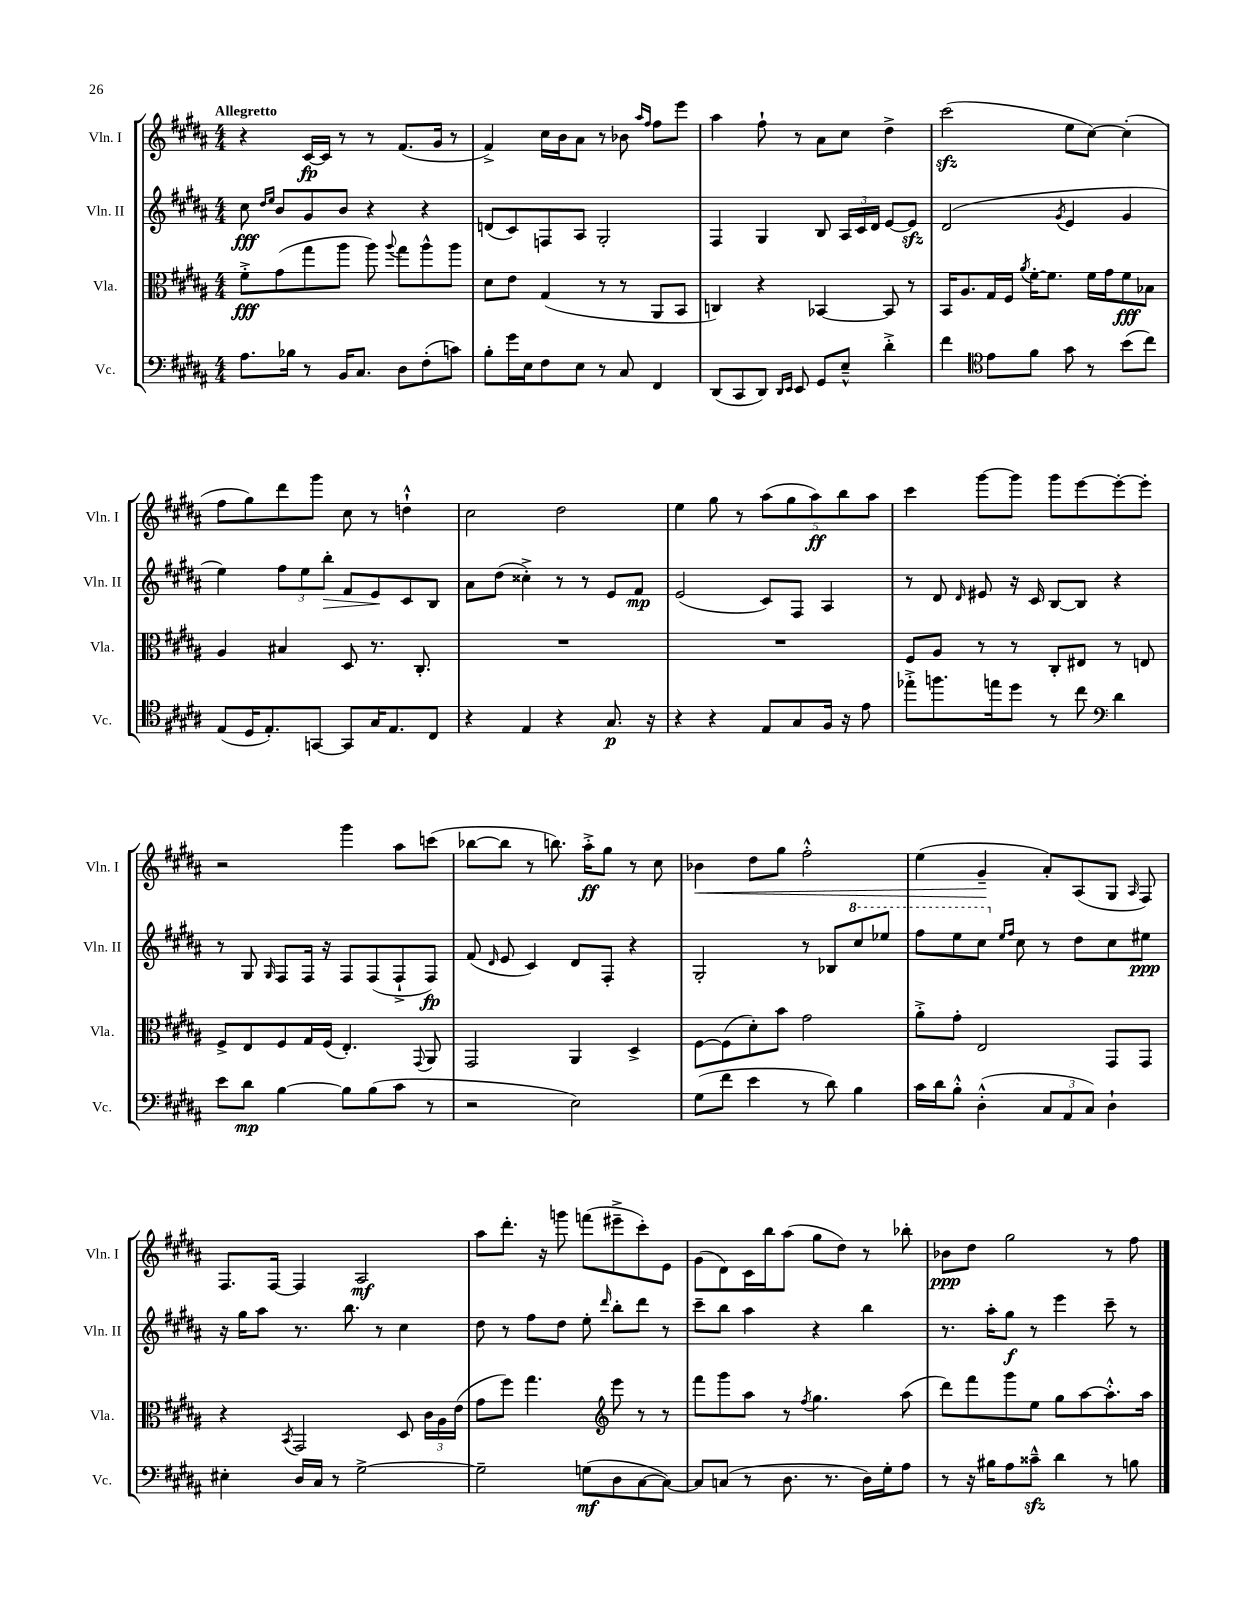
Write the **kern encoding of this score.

**kern	**kern	**kern	**kern
*staff4	*staff3	*staff2	*staff1
*clefF4	*clefC3	*clefG2	*clefG2
*k[f#c#g#d#a#]	*k[f#c#g#d#a#]	*k[f#c#g#d#a#]	*k[f#c#g#d#a#]
*M4/4	*M4/4	*M4/4	*M4/4
8.A#	8f#'^	8cc#	4r
.	.	16qqdd#	.
.	.	16qqee	.
.	(8g#	8b	.
16B-	.	.	.
8r	8gg#	8g#	[16c#
.	.	.	16c#]
16BB	8aa#	8b	8r
8.C#	.	.	.
.	8aa#)	4r	8r
.	8qqaa#	.	.
8D#	8gg#	.	(8.f#
(8F#'	8aa#^^	4r	.
.	.	.	16g#
8c)	8aa#	.	8r
=	=	=	=
8B'	8d#	(8d	4f#^)
16g#	8e	8c#)	.
16E	.	.	.
8F#	(4G#	8F	16cc#
.	.	.	16b
8E	.	8A#	8a#
8r	8r	2G#'	8r
8C#	8r	.	8b-
.	.	.	16qqaa#
.	.	.	16qqff#
4FF#	8AA#	.	8ff#
.	8BB	.	8eee
=	=	=	=
(8DD#	4C)	4F#	4aa#
8CC#	.	.	.
8DD#)	4r	4G#	8ff#`
16qqDD#	.	.	.
16qqEE	.	.	.
8EE	.	.	8r
8GG#	[4BB-	8B	8a#
8E~^^	.	24A#	8cc#
.	.	24c#	.
.	.	24d#	.
4d#'^	8BB-]	[8e	4dd#^
.	8r	8e]	.
=	=	=	=
4f#	16BB	(2d#	(2ccc#
.	8.A#	.	.
*clefC4	*	*	*
8e	16G#	.	.
.	16F#	.	.
.	8qa#	.	.
8f#	[16f#'	.	.
.	8.f#]	.	.
.	.	8qg#	.
8g#	.	4e	8ee
8r	16f#	.	[8cc#)
.	16g#	.	.
(8b	8f#	4g#	(4cc#']
8cc#)	8B-	.	.
=	=	=	=
(8E	4A#	4ee)	8ff#
16D#	.	.	8gg#)
8.E')	.	.	.
.	4B#	12ff#	8ddd#
.	.	12ee	.
[8GG	.	.	8ggg#
.	.	12bb'	.
8GG]	8D#	8f#	8cc#
16G#	8.r	8e	8r
8.E	.	.	.
.	.	8c#	4dd`^^
.	8.C#'	.	.
8C#	.	8B	.
=	=	=	=
4r	1r	8a#	2cc#
.	.	(8dd#	.
4E	.	4cc##'^)	.
4r	.	8r	2dd#
.	.	8r	.
8.G#	.	8e	.
.	.	8f#	.
16r	.	.	.
=	=	=	=
4r	1r	(2e	4ee
4r	.	.	8gg#
.	.	.	8r
8E	.	8c#)	(10aa#
.	.	.	10gg#
8G#	.	8F#	.
.	.	.	10aa#)
16F#	.	4A#	.
.	.	.	10bb
16r	.	.	.
8e	.	.	.
.	.	.	10aa#
=	=	=	=
8ee-'^	8F#	8r	4ccc#
8.ff	8A#	8d#	.
.	.	16qqd#	.
.	8r	8e#	[8ggg#
16ee	.	.	.
8dd#	8r	16r	8ggg#]
.	.	16c#	.
8r	8C#'	[8B	8ggg#
8cc#	8E#	8B]	[8eee
*clefF4	*	*	*
4d#	8r	4r	8eee'_
.	8E	.	8eee']
=	=	=	=
8e	8F#^	8r	2r
8d#	8E	8G#	.
.	.	16qqG#	.
[4B	8F#	8F#	.
.	16G#	16F#	.
.	(16F#	16r	.
8B]	4.E')	8F#	4ggg#
(8B	.	(8F#	.
8c#	.	8F#`^	8aa#
.	8qqGG#	.	.
8r	8AA#	8F#)	(8ccc
=	=	=	=
2r	2GG#	(8f#	[8bb-
.	.	16qqd#	.
.	.	8e	8bb-]
.	.	4c#)	8r
.	.	.	8.bb)
2E)	4AA#	8d#	.
.	.	.	16aa#'^
.	.	8F#'	8gg#
.	4D#^	4r	8r
.	.	.	8cc#
=	=	=	=
(8G#	[8F#	2G#'	4b-
8f#	(8F#]	.	.
4e	8d#')	.	8dd#
.	8b	.	8gg#
8r	2g#	8r	2ff#'^^
8d#)	.	8B-	.
4B	.	8ccc#	.
.	.	8eee-	.
=	=	=	=
16c#	8a#'^	8fff#	(4ee
16d#	.	.	.
8B'^^	8g#'	8eee	.
(4D#'^^	2E	8ccc#	4g#~
.	.	16qqee	.
.	.	16qqff#	.
.	.	8cc#	.
12C#	.	8r	8a#')
12AA#	.	.	.
.	.	8dd#	(8A#
12C#)	.	.	.
4D#`	8GG#	8cc#	8G#
.	.	.	16qqA#
.	8GG#	8ee#	8F#)
=	=	=	=
4E#'	4r	16r	8.F#
.	.	16gg#	.
.	.	8aa#	.
.	.	.	[16F#
.	8qBB	.	.
16D#	2GG#	8.r	4F#]
16C#	.	.	.
8r	.	.	.
.	.	8.bb	.
[2G#^	.	.	2A#
.	.	8r	.
.	8D#	4cc#	.
.	24c#	.	.
.	24A#	.	.
.	(24e	.	.
=	=	=	=
2G#~]	8g#	8dd#	8aa#
.	8ff#)	8r	8.ddd#'
.	4.gg#	8ff#	.
.	.	.	16r
.	.	8dd#	8ggg
(8G	.	8ee'	(8fff
*	*clefG2	*	*
.	.	16qqddd#	.
8D#	8eee	8bb'	8eee#~^
[8C#	8r	8ddd#	8ccc#')
8C#_)	8r	8r	8e
=	=	=	=
8C#]	8fff#	8ccc#~	(8g#
(8C	8ggg#	8bb	8d#)
8r	8aa#	4aa#	16c#
.	.	.	16bb
8.D#	8r	.	(8aa#
.	8qff#	.	.
.	4.gg#	4r	8gg#
8.r	.	.	.
.	.	.	8dd#)
16D#)	.	4bb	8r
16G#'	.	.	.
8A#	(8aa#	.	8bb-'
=	=	=	=
8r	8ddd#)	8.r	8b-
16r	8fff#	.	8dd#
16B#	.	16aa#'	.
8A#	8ggg#	8gg#	2gg#
8c##~^^	8ee	8r	.
4d#	8gg#	4eee	.
.	[8aa#	.	.
8r	8.aa#'^^]	8ccc#~	8r
8B	.	8r	8ff#
.	16aa#	.	.
==	==	==	==
*-	*-	*-	*-
